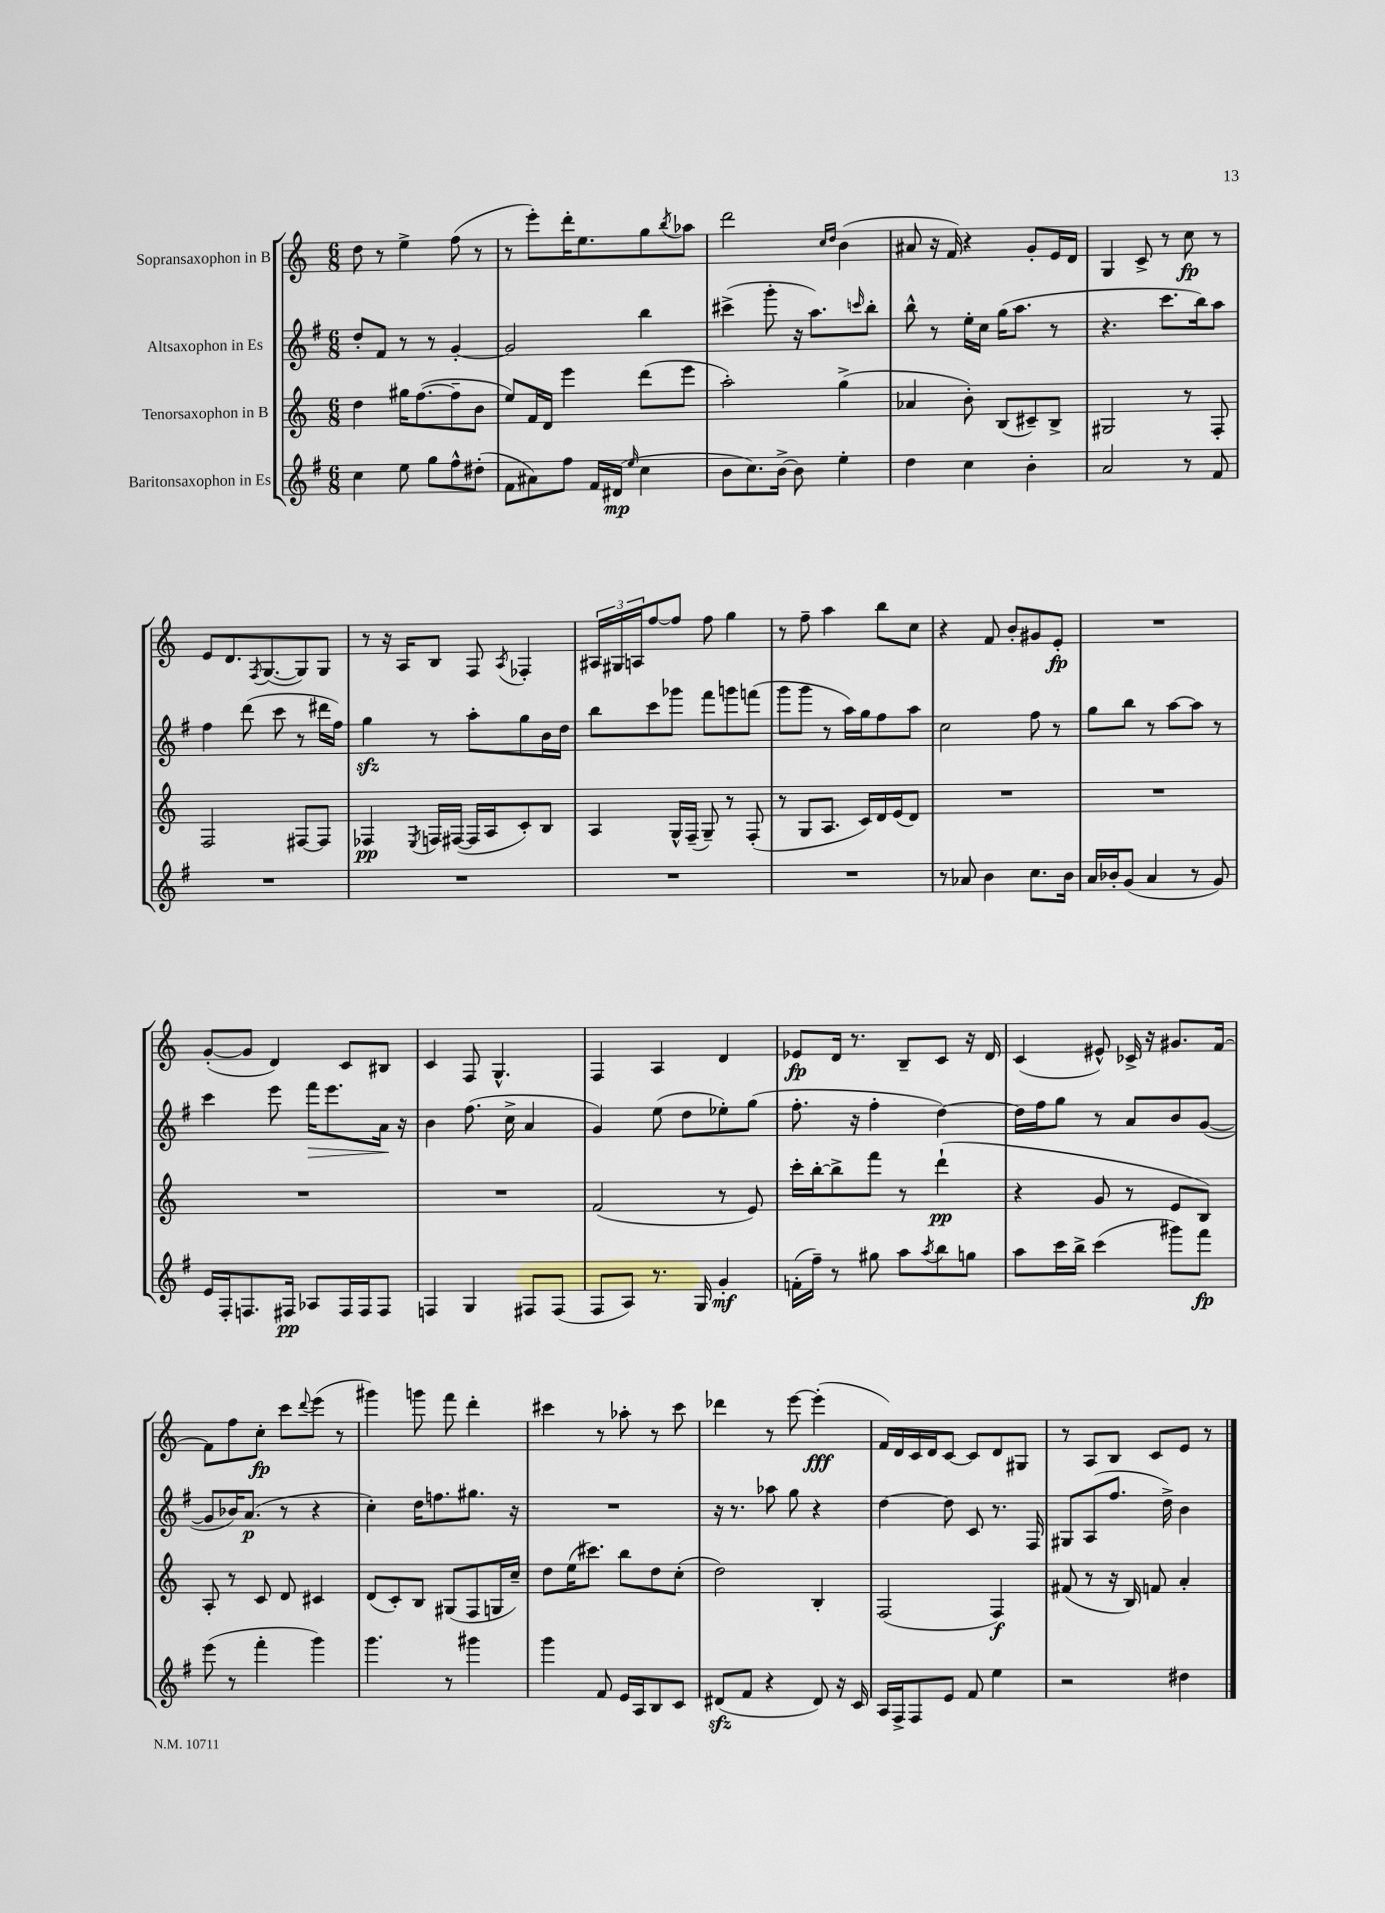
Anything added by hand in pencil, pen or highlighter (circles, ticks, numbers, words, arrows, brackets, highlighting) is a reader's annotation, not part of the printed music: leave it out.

**kern	**kern	**kern	**kern
*staff4	*staff3	*staff2	*staff1
*clefG2	*clefG2	*clefG2	*clefG2
*k[f#]	*k[]	*k[f#]	*k[]
*M6/8	*M6/8	*M6/8	*M6/8
4cc	4dd	8dd'	8dd
.	.	8f#	8r
8ee	16gg#	8r	4ee^
.	([8.ff	.	.
8gg	.	8r	.
8ff#^^	8ff~]	[4g'	(8ff
(8dd#'	8b	.	8r
=	=	=	=
8f#	8ee)	2g]	8r
8a#)	16f	.	8eee')
.	16d	.	.
8ff#	4eee	.	16ddd'
.	.	.	8.ee
16f#	.	.	.
(16d#	.	.	.
16qqee	.	.	.
4cc	(8ddd	4bb	8gg
.	.	.	8qbb
.	8eee	.	8aa-
=	=	=	=
8b	2aa')	(4ccc#^	2ddd
8.cc)	.	.	.
.	.	8ggg'	.
[16b^	.	.	.
8b]	.	16r	.
.	.	8.aa)	.
.	.	.	16qqcc
.	.	.	16qqdd
4ee'	(4gg^	.	(4b
.	.	16qqccc	.
.	.	8bb'	.
=	=	=	=
4dd	4a-	8bb^^	8a#
.	.	8r	16r
.	.	.	16f)
4cc	8b')	16ee'	4r
.	.	16cc	.
.	(8B	(16gg	.
.	.	8.aa	.
4b'	8c#~)	.	8g'
.	8B^	8r	16e
.	.	.	16d
=	=	=	=
2a	2G#	4.r	4G
.	.	.	8c^
.	.	8.ccc	8r
8r	8r	.	8cc
.	.	16bb)	.
8f#	8F'	8aa	8r
=	=	=	=
2.r	2F	4ff#	8e
.	.	.	8.d
.	.	(8ddd	.
.	.	.	8qF
.	.	.	([8.G
.	.	8ccc	.
.	[8F#	8r	8G])
.	8F#]	16ddd#	8G
.	.	16ff#)	.
=	=	=	=
2.r	4F-	4gg	8r
.	.	.	16r
.	.	.	16A
.	8qE	.	.
.	16F	8r	8B
.	([16F#	.	.
.	16F#]	8aa'	8F
.	16A	.	.
.	.	.	8qA
.	8c')	8gg	4F-'
.	8B	16b	.
.	.	16dd	.
=	=	=	=
2.r	4A	8bb	24A#
.	.	.	24G#
.	.	.	24A
.	.	8ccc	[8ff
.	16G^^	8ggg-	8ff]
.	(16F~	.	.
.	8G~)	8fff#	8ff
.	8r	8ggg	4gg
.	(8F'	(8fff	.
=	=	=	=
2.r	8r	8ggg	8r
.	8G	8ggg	8ff~
.	8.A	8r	4aa
.	.	16aa)	.
.	16c)	16gg	.
.	16d	8ff#	8bb
.	(16e	.	.
.	8d)	8aa	8cc
=	=	=	=
8r	2.r	2cc	4r
8a-	.	.	.
4b	.	.	8f
.	.	.	8b'
8.cc	.	8ff#	8g#
.	.	8r	8e'
16b	.	.	.
=	=	=	=
16a	2.r	8gg	2.r
16b-'	.	.	.
(8g	.	8bb	.
4a	.	8r	.
.	.	[8aa	.
8r	.	8aa]	.
8g)	.	8r	.
=	=	=	=
16e	2.r	4ccc	([8g'
16F#'	.	.	.
8.F	.	.	8g]
.	.	8eee	4d)
16F#	.	.	.
8A-	.	16fff#	.
.	.	8.eee	.
16F#	.	.	8c
16F#	.	.	.
8F#	.	16a	8B#
.	.	16r	.
=	=	=	=
4F	2.r	4b	4c
4G	.	(8.ff#	8F
.	.	.	4.G^^
.	.	16cc^	.
8F#	.	4a	.
(8F#	.	.	.
=	=	=	=
8F#	(2f	4g)	4F
8A)	.	.	.
8.r	.	(8ee	4A
.	.	8dd	.
16G	.	.	.
4g'	8r	8ee-')	4d
.	8e)	(8gg	.
=	=	=	=
(16f'	16ccc'	8.ff#'	8e-
16ff#~)	[16bb'	.	.
8r	8bb^]	.	16d
.	.	16r	8.r
8gg#	8fff	4ff#'	.
8aa	8r	.	8B~
8qaa	.	.	.
8bb	(4ddd`	[4dd)	8c
8gg	.	.	16r
.	.	.	16d
=	=	=	=
8aa	4r	16dd]	(4c
.	.	16ff#	.
16ccc	.	8gg	.
16bb^	.	.	.
(4ccc	8g	8r	8e#^^)
.	8r	8a	16c-^
.	.	.	16r
8ggg#)	8e	8b	8.g#
8fff#	8B)	([8g	.
.	.	.	[16f
=	=	=	=
(8eee	8A'	8g]	8f]
8r	8r	16b-)	8ff
.	.	(8.a	.
4fff#'	8c	.	8cc'
.	8d	8r	8ccc
.	.	.	8qqddd
4ggg)	4c#	4r	(8eee
.	.	.	8r
=	=	=	=
4.ggg	(8d	4cc')	4ggg#)
.	8c')	.	.
.	8B	16dd	8ggg
.	.	8.ff	.
8r	(8G#	.	8fff
4ggg#	8F	8.gg#	4ddd'
.	16G	.	.
.	16cc~)	16r	.
=	=	=	=
4ggg	8dd	2.r	4ccc#
.	(16ee	.	.
.	8.ccc#)	.	.
8f#	.	.	8r
16e	8bb	.	8aa-'
16A	.	.	.
8B	8dd	.	8r
8c	(8cc'	.	8ccc#
=	=	=	=
(8d#	2dd)	16r	4ddd-
.	.	8.r	.
8f#	.	.	.
4r	.	8aa-	8r
.	.	8gg	[8eee
8d#)	4B'	4r	(4eee']
16r	.	.	.
16c	.	.	.
=	=	=	=
16A	(2F	[4dd	16f)
16F#^	.	.	16d
8F#	.	.	16c
.	.	.	16d
8e	.	8dd]	[8c
8f#	.	8c	8c]
4ee	4F)	8.r	8d
.	.	.	8G#
.	.	16F#	.
=	=	=	=
2r	(8f#	8G#	8r
.	8r	(8A	8A
.	16r	8.ff#	8B
.	16B)	.	.
.	8f	.	8c
.	.	16dd^)	.
4dd#	4a'	4b	8e
.	.	.	8r
==	==	==	==
*-	*-	*-	*-
